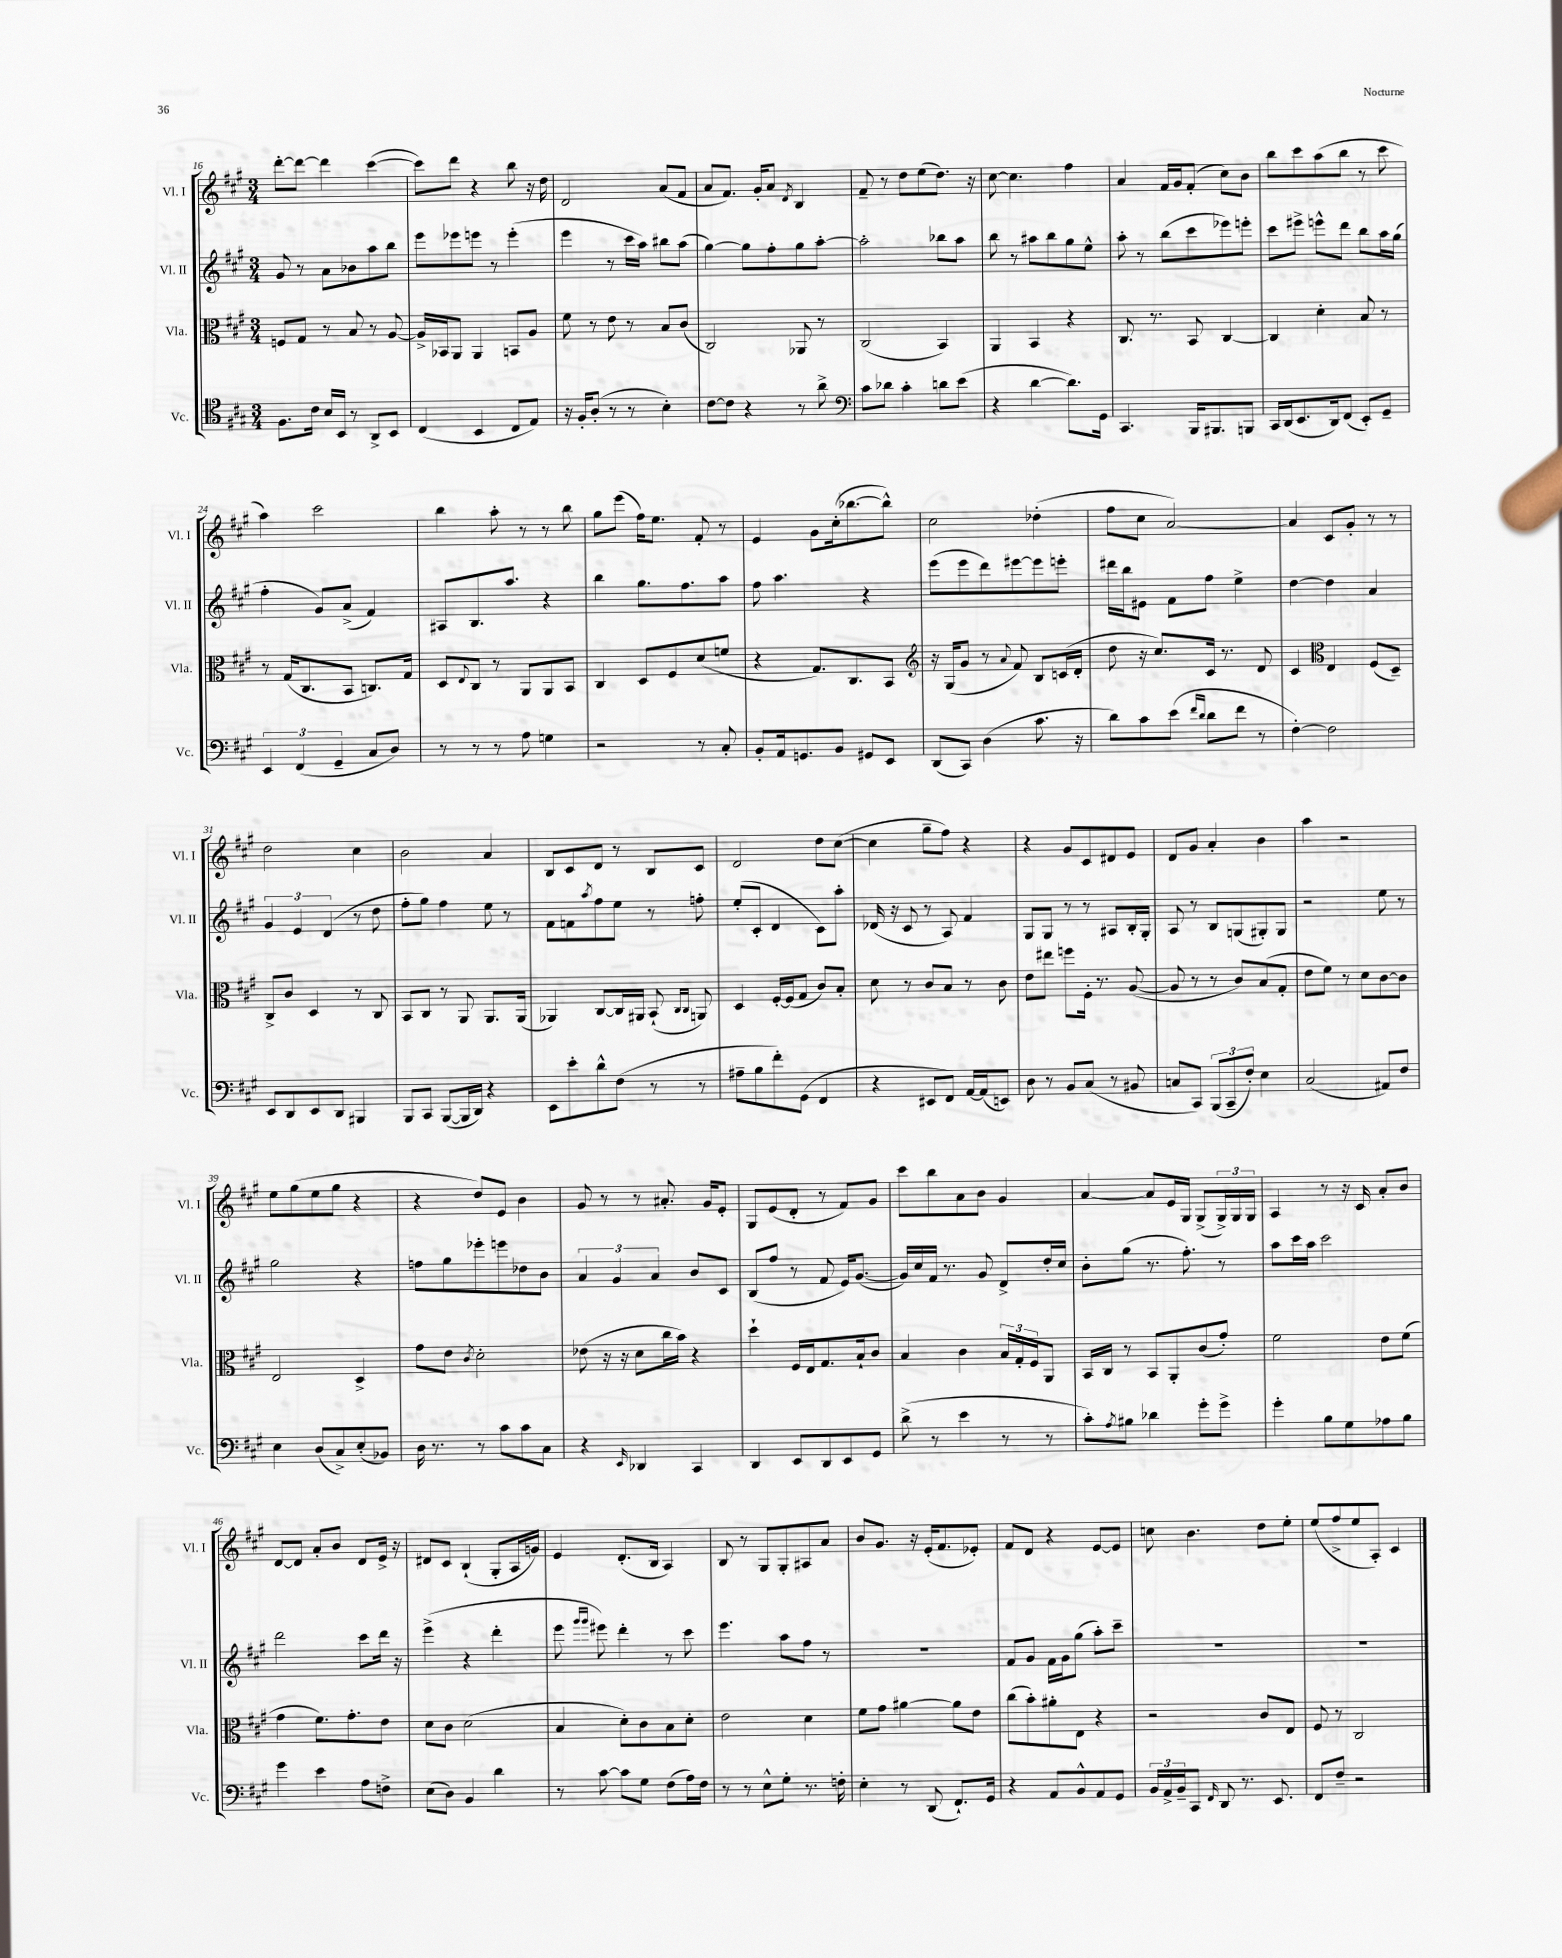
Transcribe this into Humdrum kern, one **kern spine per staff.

**kern	**kern	**kern	**kern
*part4	*part3	*part2	*part1
*staff4	*staff3	*staff2	*staff1
*I"Vc.	*I"Vla.	*I"Vl. II	*I"Vl. I
*I'Vc.	*I'Vla.	*I'Vl. II	*I'Vl. I
*clefC4	*clefC3	*clefG2	*clefG2
*k[f#c#g#]	*k[f#c#g#]	*k[f#c#g#]	*k[f#c#g#]
*M3/4	*M3/4	*M3/4	*M3/4
=16	=16	=16	=16
8.F#\L	8Fn/L	8g#/	[8ddd'\L
.	8G#/J	8r	8ddd\J_
16c#\Jk	.	.	.
16B/LL	8r	8a\L	4ddd\]
16BB/JJ	.	.	.
8r	8B/	8b-X\	.
8AA^/L	8r	8aa\	([4ccc#\
8BB/J	[8A/	8bb\J	.
=17	=17	=17	=17
(4C#/	16A^/LL]	8eee\L	8ccc#\L])
.	16BB-X/J	.	.
.	8AA/J	8eee-X\	8ddd\J
4BB/	4AA/	8eeen\J	4r
.	.	8r	.
8C#/L	8BBn/L	(4eee'\	8bb\
8E/J)	8A/J	.	16r
.	.	.	16dd\
=18	=18	=18	=18
16r	8f#\	4eee\	2d/
16F#'/KL	.	.	.
(8A'/J	8r	.	.
8r	8e\	8r	.
8r	8r	16ccc#\LL	.
.	.	16aa\JJ)	.
4B'\)	8B/L	8bb#X\L	(8a/L
.	(8c#/J	(8aa\J	8f#/J
=19	=19	=19	=19
[8c#\L	2C#/)	[4gg#\)	8a/L
8c#\J]	.	.	8.f#/J)
4r	.	8gg#\L]	.
.	.	.	16g#'/KL
.	.	8ff#'\	8a/J
.	.	.	8qd/
8r	8AA-X/	8gg#\	4B/
8a^\	8r	[8aa'\J	.
=20	=20	=20	=20
*clefF4	*	*	*
8c#\L	(2C#/	2aa'\]	8f#~/
8d-X\J	.	.	8r
4c#'\	.	.	8dd\L
.	.	.	(8ee\
8dn\L	4BB/)	8bb-X\L	8.dd\J)
(8e\J	.	8aa\J	.
.	.	.	16r
=21	=21	=21	=21
4r	4AA/	8bb\	[8cc#\
.	.	8r	4.cc#\]
[4d\	4BB/	8aa#X\L	.
.	.	8bb\	.
8.d\L])	4r	8gg#\	4ff#\
.	.	8ee^^\J	.
16GG#\Jk	.	.	.
=22	=22	=22	=22
4.CC#/	8.C#/	8aa'\	4a/
.	.	8r	.
.	8.r	.	.
.	.	(8bb\L	16f#/LL
.	.	.	16g#/J
16BBB/KL	8BB/	8ccc#\	(8f#'/J
8.BBB#X/	.	.	.
.	[4C#/	8eee-X\)	8cc#\L)
8BBBn/J	.	8eeen'\J	8b\J
=23	=23	=23	=23
16CC#/LL	4C#/]	8ccc#\L	8bb\L
(16DD/J	.	.	.
8.EE/	.	8eee#X^\J	8ccc#\
.	4d'\	8eeen^^\L	(8aa\
16DD/k)	.	.	.
(8FF#/J	.	8ddd\J	8bb\J
8EE'/L)	8B/	8bb\L	8r
8GG#~/J	8r	16aa\L	8ccc#\
.	.	(16gg#\JJ	.
!!LO:LB:g=z
=24	=24	=24	=24
6EE/	8r	4ff#'\	4aa\)
.	(16G#/KL	.	.
(6FF#/	.	.	.
.	8.C#/	.	.
.	.	8g#/L)	2ccc#\
6GG#~/	.	.	.
.	8BB/J	(8a^/J	.
8C#/L	8.Cn/L)	4f#/)	.
8D/J)	.	.	.
.	16G#/Jk	.	.
=25	=25	=25	=25
8r	8D/L	8A#X/L	4bb\
.	8qqE/	.	.
8r	8C#/J	8.B/	.
8r	8r	.	8aa'\
.	.	8.aa/J	.
8A\	8AA/L	.	8r
4Gn\	8AA/	4r	8r
.	8BB/J	.	8bb\
=26	=26	=26	=26
2r	4C#/	4bb\	8gg#\L
.	.	.	(8eee\J
.	8D/L	8.gg#\L	16ff#\KL)
.	.	.	8.ee\J
.	8F#/	.	.
.	.	8.ff#\	.
8r	(8d/	.	8f#'/
8C#'/	8fn/J	8aa\J	8r
=27	=27	=27	=27
8BB'/L	4r	8ff#\	4e/
16AA/k	.	4.aa\	.
8.GGn/	.	.	.
.	8.G#/L)	.	8g#\L
8BB/J	.	.	(16cc#'\k
.	8.C#/	.	[8.bb-X\
8GG#X/L	.	4r	.
8EE/J	8BB/J	.	8bb-^^\J])
=28	=28	=28	=28
*	*clefG2	*	*
(8DD/L	16r	(8eee\L	2cc#\
.	(16G#/KL	.	.
8CC#/J)	8g#/J	8eee\	.
(4D\	8r	8ddd\)	.
.	8qqa/	.	.
.	8f#/)	[8eee#X\	.
8.c#\	8B/L	8eee#\]	(4dd-X'\
.	(16cn/L	8eeen'\J	.
16r	16d'/JJ	.	.
=29	=29	=29	=29
8d\L)	8dd\	16ddd#X\LL	8ff#\L
.	.	16bb\J	.
8c#\	16r	8e#X\J	8cc#\J
.	8.cc#/L)	.	.
(8e\J	.	8f#\L	[2a/)
16qqf#/LL	.	.	.
16qqd/JJ	.	.	.
8d\L	16c#/Jk	8ff#\J	.
.	8.r	.	.
8f#\J	.	4ee^\	.
8r	8d/	.	.
=30	=30	=30	=30
[4F#'\)	4c#/	[4dd\	4a/]
*	*clefC3	*	*
2F#\]	4E/	4dd\]	8c#/L
.	.	.	8g#'/J
.	(8F#/L	4a/	8r
.	8D~/J)	.	8r
!!LO:LB:g=z
=31	=31	=31	=31
8EE/L	8C#^/L	6g#/	2dd\
8DD/	8c#/J	.	.
.	.	6e/	.
8EE/	4D/	.	.
.	.	(6d/	.
8DD/J	.	.	.
4BBB#X/	8r	8r	4cc#\
.	8C#/	8dd\	.
=32	=32	=32	=32
8BBB/L	8BB/L	8ff#'\L	2b\
8CC#/J	8C#/J	8gg#\J)	.
([8BBB/L	8r	4ff#\	.
16BBB/L]	8AA/	.	.
16DD/JJ)	.	.	.
4r	8.AA/L	8ee\	4a/
.	.	8r	.
.	(16AA/Jk	.	.
=33	=33	=33	=33
8EE\L	4AA-X/)	8f#\L	8B/L
8e'\	.	8fn\	8c#/
.	.	8qaa/	.
8d^^\	[8C#/L	8ff#\	8d/J
(8F#\J	16C#/L]	8ee\J	8r
.	16AA#X/JJ	.	.
8r	(8BB`/	8r	8B/L
.	16qqC#/LL	.	.
.	16qqC#/JJ	.	.
8r	8AAn/)	8ffn'\	8c#/J
=34	=34	=34	=34
8A#X~\L	4D/	(8ee'/L	2d/
8B\	.	8c#'/J	.
8f#'\)	[16F#'/LL	4d/	.
.	(16F#/J]	.	.
(8GG#\J	8G#/J	.	.
4FF#/	8c#/L)	8c#\L)	8dd\L
.	8B'/J	8aa'\J	([8cc#\J
=35	=35	=35	=35
4r	8d\	(16d-X/	4cc#\]
.	.	16r	.
.	8r	8c#/	.
8EE#X/L	8c#/L	8r	8gg#~\L
8FF#/J)	8B/J	8A/)	8ff#\J)
[16AA/LL	8r	4f#/	4r
(16AA/J]	.	.	.
8EEn/J)	8c#\	.	.
=36	=36	=36	=36
8D\	8e\L	8G#/L	4r
8r	8ee#X\J	8G#/J	.
8BB/L	8ffn\L	8r	8g#/L
(8C#/J	16F#'\Jk	8r	8c#/
.	8.r	.	.
8r	.	8A#X/L	8d#X/
8BB#X/	([8A/	16B'/L	8e/J
.	.	16G#'/JJ	.
=37	=37	=37	=37
8Cn/L	8A/]	8A/	8d/L
8CC#/J)	8r	8r	8g#/J
(12BBB/L	8r	8B/L	4a'/
12CC#~/	.	.	.
.	8c#/L)	(8Gn/	.
12F#'/J)	.	.	.
4E\	(8B/	8G#X'/)	4b\
.	8G#'/J	8G#/J	.
=38	=38	=38	=38
(2C#/	8e\L	2r	4aa\
.	8f#\J)	.	.
.	8r	.	2r
.	8d\L	.	.
8AA#X/L)	[8c#\	8ee\	.
8F#/J	8c#\J]	8r	.
!!LO:LB:g=z
=39	=39	=39	=39
4E\	2E/	2gg#\	8ee\L
.	.	.	(8gg#\
(8D/L	.	.	8ee\
8C#^/)	.	.	8gg#\J
(8E'/	4D^/	4r	4r
8BB-X/J)	.	.	.
=40	=40	=40	=40
16D\	8g#\L	8ffn\L	4r
8.r	.	.	.
.	8e\J	8gg#\	.
.	8qc#/	.	.
8r	2d'\	8eee-X'\	8dd/L)
8c#\L	.	8eeen\	8e/J
8c#\	.	8dd-X\	4b\
8C#\J	.	8b\J	.
=41	=41	=41	=41
4r	(8e-X\	6a/	8g#/
.	16r	.	8r
.	.	6g#/	.
.	16r	.	.
16qqEE/	.	.	.
4DD-X/	8d\L	.	8r
.	.	6a/	.
.	16cc#\L	.	8.a#X'/
.	16b\JJ)	.	.
4CC#/	4r	8b/L	.
.	.	.	16g#/KL
.	.	8c#/J	8e'/J
=42	=42	=42	=42
4DD/	4dd`\	(8B/L	8G#/L
.	.	8ff#/J	(8e/
8EE/L	16F#/LL	8r	8d'/J
.	16E/J	.	.
8DD/	8.G#/	8f#/	8r
8EE/	.	16e/KL)	8f#/L)
.	16B`/k	([8.g#/J	.
8GG#/J	8c#/J	.	8g#/J
=43	=43	=43	=43
(8d^\	4B/	16g#/LL])	8ccc#\L
.	.	16cc#/	.
8r	.	16f#/JJ	8bb\
.	.	8.r	.
4e\	4c#\	.	8a\
.	.	8g#/	8b\J
8r	24B/LL	8d^/L	4g#/
.	24G#'/	.	.
.	24F#/J	.	.
8r	8AA/J	16dd'/L	.
.	.	16cc#/JJ	.
=44	=44	=44	=44
8c#'\L)	16BB/LL	8b'\L	[4a/
.	16C#/JJ	.	.
8qA/	.	.	.
8B#X\J	8r	(8gg#\J	.
4d-X\	8BB/L	8.r	8a/L]
.	8AA'/	.	16e/L
.	.	8.ff#'\)	16G#/JJ
8g#'\L	(8c#/	.	(8G#^/L
8g#^\J	8g#'/J)	8r	24G#^/L)
.	.	.	24G#/
.	.	.	24G#/JJ
=45	=45	=45	=45
4g#'\	2f#\	8aa\L	4A/
.	.	16ccc#\L	.
.	.	16aa\JJ	.
8B\L	.	2ccc#\	8r
8G#\	.	.	16r
.	.	.	16c#/
8A-X\	8e\L	.	8a'/L
8B\J	(8f#\J	.	8b/J
!!LO:LB:g=z
=46	=46	=46	=46
4g#\	4g#\	2ddd\	[8d/L
.	.	.	8d/J]
4e\	8.f#\L)	.	8a'/L
.	.	.	8b/J
.	8.g#'\	.	.
8A\L	.	8ccc#\L	8d/L
8Fn^\J	8e\J	16ddd\Jk	16e^/Jk
.	.	16r	16r
=47	=47	=47	=47
(8E\L	8d\L	(4eee^\	8d#X/L
8D\J)	8c#\J	.	8c#/J
4BB/	(2d\	4r	(4B`/
4d\	.	4ddd'\	8G#'/L
.	.	.	16A/L
.	.	.	16gn/JJ)
=48	=48	=48	=48
8r	4B/	8eee\	4e/
.	.	16qqggg#/LL	.
.	.	16qqggg#/JJ	.
[8c#\	.	8eee#X\)	.
8c#\L]	8d'\L)	4ddd'\	(8.d'/L
8G#\J	8c#\	.	.
.	.	.	16B/Jk
(8F#\L	8B\	8r	4A/)
16A\L)	8d'\J	8ccc#\	.
16F#\JJ	.	.	.
=49	=49	=49	=49
8r	2e\	4.eee\	8B/
8r	.	.	8r
8E^^\L	.	.	8G#/L
8G#'\J	.	8aa\L	8G#'/
8.r	4d\	8ff#\J	8A#X/
.	.	8r	8a/J
16Fn'\	.	.	.
=50	=50	=50	=50
4E'\	8f#\L	2.r	8b/L
.	8g#\J	.	8.g#/J
8r	[4a#X\	.	.
.	.	.	16r
(8DD/	.	.	(16e'/KL
.	.	.	8.f#/
8.FF#`/L)	8a#\L]	.	.
.	8e\J	.	8e-X'/J)
16GG#/Jk	.	.	.
=51	=51	=51	=51
4r	(8cc#\L	8f#/L	8f#/L
.	8b'\)	8g#/J	8d/J
8AA/L	8a#X'\	16f#\LL	4r
.	.	16g#\J	.
8BB^^/	8E\J	(8gg#\J	.
8AA/	4r	8aa'\L)	[8e/L
8GG#/J	.	8ccc#~\J	8e/J]
=52	=52	=52	=52
24BB/LL	2r	2.r	8ccn\
24AA^/	.	.	.
24BB~/J	.	.	.
8CC#/J	.	.	4.b\
16qqFF#/	.	.	.
8DD/	.	.	.
8.r	.	.	.
.	8c#/L	.	8dd\L
8.EE/	.	.	.
.	8E/J	.	8ee'\J
=53	=53	=53	=53
8FF#/L	8F#/	2.r	(8ee/L
8F#~/J	8r	.	8ff#^/
2r	2C#/	.	8ee/
.	.	.	8A'/J)
.	.	.	4c#/
==	==	==	==
*-	*-	*-	*-
